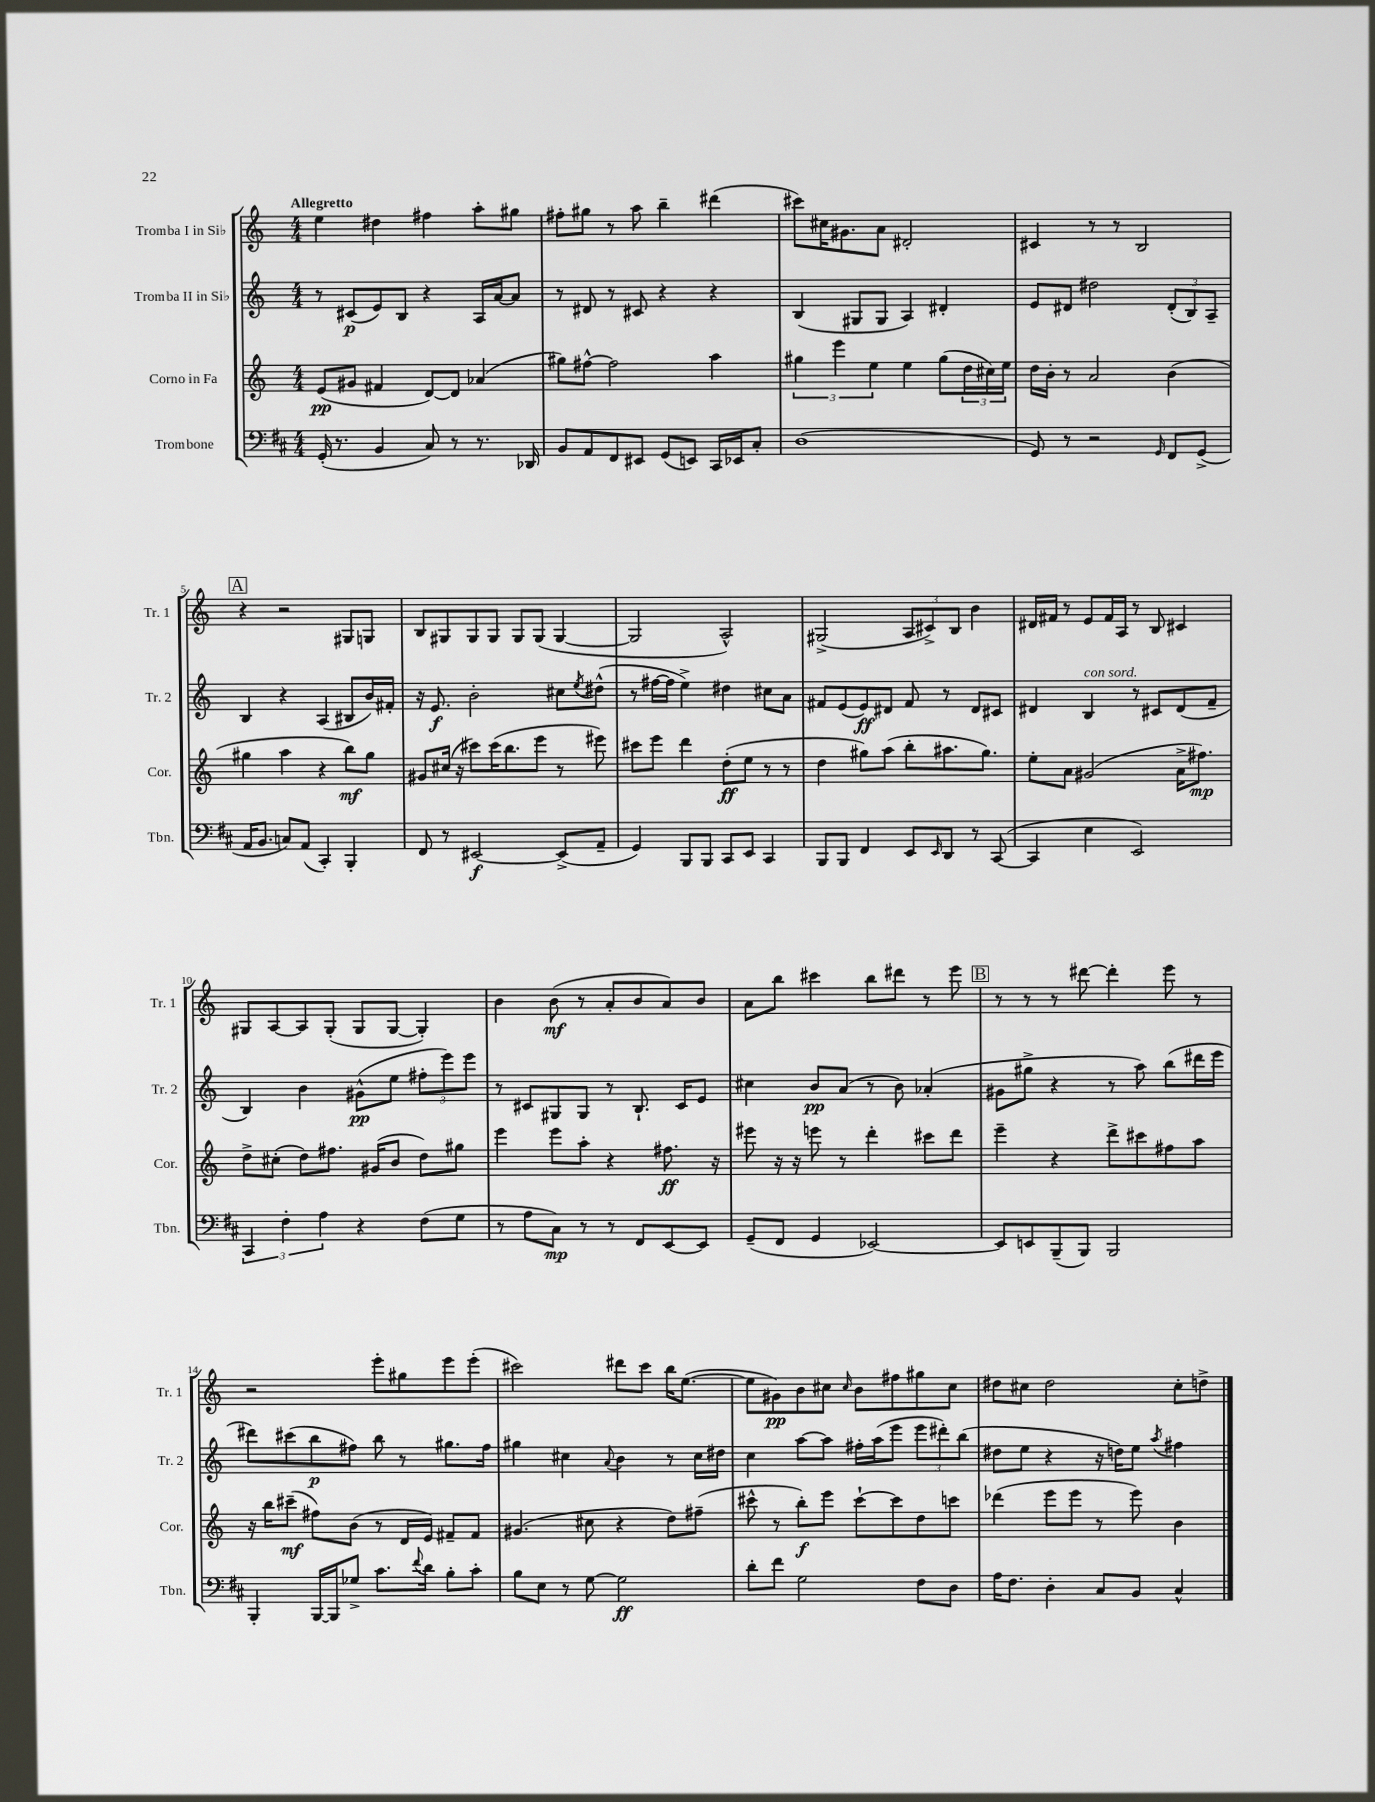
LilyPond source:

<<
\new StaffGroup <<
\new Staff = "s0" \with { instrumentName = "Tromba I in Sib" shortInstrumentName = "Tr. 1" } {
    \clef treble \key c \major \numericTimeSignature \time 4/4 \tempo "Allegretto"
    e''4 dis''4 fis''4 a''8-. gis''8 |
    fis''8-. gis''8 r8 a''8 b''4-- dis'''4( |
    cis'''8) cis''16 gis'8. a'8 dis'2-. |
    cis'4 r8 r8 b2 |
    \mark \markup { \box "A" } r4 r2 gis8 g8 |
    b8 gis8 gis8 gis8 gis8 gis8( gis4~ |
    gis2 a2-^) |
    gis2->( \tuplet 3/2 { a8 cis'8->) b8 } b'4 |
    dis'16 fis'16 r8 e'8 fis'16 a16 r8 b8 cis'4 |
    gis8 a8~ a8 gis8-.( gis8 gis8~ gis4-.) |
    b'4 b'8\mf( r8 a'8-. b'8 a'8) b'8 |
    a'8 b''8 cis'''4 b''8 dis'''8 r8 e'''8 |
    \mark \markup { \box "B" } r8 r8 r8 dis'''8~ dis'''4-. e'''8 r8 |
    r2 e'''8-. gis''8 e'''8 e'''8-.( |
    cis'''2) dis'''8 cis'''8 b''16 e''8.~( |
    e''8 gis'8\pp) b'8 cis''8 \grace { cis''16 } b'8 fis''8 gis''8 cis''8 |
    dis''8 cis''8 dis''2 cis''8-. d''8-> \bar "|." |
}
\new Staff = "s1" \with { instrumentName = "Tromba II in Sib" shortInstrumentName = "Tr. 2" } {
    \clef treble \key c \major \numericTimeSignature \time 4/4
    r8 cis'8\p( e'8) b8 r4 a16 a'16~ a'8 |
    r8 dis'8 r8 cis'8 r4 r4 |
    b4( gis8 gis8 a4) dis'4-. |
    e'8 dis'8 dis''2 \tuplet 3/2 { dis'8-.( b8) a8-- } |
    \mark \markup { \box "A" } b4 r4 a4( bis8 b'16) fis'16-. |
    r16 e'8.\f b'2-. cis''8 \acciaccatura { e''8 } dis''8-^( |
    r8 fis''16~ fis''16 e''4->) dis''4 cis''8 a'8 |
    fis'8 e'8( e'8\ff) dis'8 fis'8 r8 dis'8 cis'8 |
    dis'4 b4^\markup { \italic "con sord." } r8 cis'8 dis'8( f'8-- |
    b4) b'4 gis'8-^\pp( e''8 \tuplet 3/2 { fis''8-. e'''8) e'''8 } |
    r8 cis'8 gis8 gis8 r8 b8.-! cis'16 e'8 |
    cis''4 b'8\pp a'8( r8 b'8) aes'4-.( |
    \mark \markup { \box "B" } gis'8 gis''8-> r4 r8 a''8) b''8( dis'''16 e'''16 |
    dis'''8) cis'''8( b''8\p fis''8) b''8 r8 gis''8. fis''16 |
    gis''4 cis''4 \appoggiatura { a'8 } b'4 r8 cis''16 dis''16 |
    c''4 a''8~ a''8 fis''16-. a''16( e'''8 \tuplet 3/2 { e'''8 dis'''8-.) b''8( } |
    dis''8 e''8 r4 r16 d''16) e''8 \acciaccatura { a''8 } fis''4 \bar "|." |
}
\new Staff = "s2" \with { instrumentName = "Corno in Fa" shortInstrumentName = "Cor." } {
    \clef treble \key c \major \numericTimeSignature \time 4/4
    e'8\pp( gis'8 fis'4 d'8~) d'8 aes'4( |
    gis''8) fis''8~-^ fis''2 a''4 |
    \tuplet 3/2 { gis''4 e'''4 e''4 } e''4 gis''8( \tuplet 3/2 { d''16 cis''16) e''16 } |
    d''16 b'16-. r8 a'2 b'4( |
    \mark \markup { \box "A" } gis''4 a''4 r4 b''8\mf) gis''8 |
    gis'8 cis''16( r16 cis'''8) cis'''16( b''8. e'''8 r8 eis'''8) |
    cis'''8 e'''8 d'''4 d''8-.\ff( e''8 r8 r8 |
    d''4 gis''8) a''8( b''8-. ais''8. gis''8.) |
    e''8-. a'8 gis'2( a'16-> fis''8.\mp) |
    d''8-> cis''8-.( d''8) fis''8. gis'16( b'8 d''8) gis''8 |
    e'''4 e'''8 a''8-. r4 fis''8.\ff r16 |
    eis'''8 r16 r16 e'''8 r8 d'''4-. cis'''8 d'''8 |
    \mark \markup { \box "B" } e'''4-- r4 d'''8-> cis'''8 fis''8 a''8 |
    r16 b''16 cis'''8--\mf( fis''8) b'8( r8 d'16 e'16) fis'8-- fis'8 |
    gis'4.( cis''8 r4 d''8) fis''8--( |
    cis'''8-^ r8 b''8-.\f) e'''8 cis'''8~-! cis'''8 d''8 c'''8 |
    des'''4( e'''8 e'''8 r8 e'''8) b'4 \bar "|." |
}
\new Staff = "s3" \with { instrumentName = "Trombone" shortInstrumentName = "Tbn." } {
    \clef bass \key d \major \numericTimeSignature \time 4/4
    g,16-.( r8. b,4 cis8) r8 r8. des,16 |
    b,8 a,8 fis,8 eis,8 g,8( e,8) cis,16 ees,16 cis8-. |
    d1( |
    g,8) r8 r2 \grace { g,16 } fis,8 g,8->( |
    \mark \markup { \box "A" } a,16 b,8. c8) a,8( cis,4-.) b,,4-. |
    fis,8 r8 eis,2~\f eis,8->( a,8-- |
    g,4) b,,8 b,,8 cis,8 e,8 cis,4 |
    b,,8 b,,8 fis,4 e,8 \grace { e,16 } d,8 r8 cis,8~( |
    cis,4 e4 e,2) |
    \tuplet 3/2 { cis,4 fis4-. a4 } r4 fis8( g8 |
    r8 a8 cis8\mp) r8 r8 fis,8 e,8~ e,8 |
    g,8--( fis,8 g,4 ees,2~) |
    \mark \markup { \box "B" } ees,8 e,8 b,,8--( b,,8) b,,2 |
    b,,4-. b,,16~ b,,16 ges8-> cis'8. \appoggiatura { fis'8 } d'16 b8-. cis'8-. |
    b8 e8 r8 g8~ g2\ff |
    d'8-. fis'8 g2 fis8 d8 |
    a16 fis8. d4-. cis8 b,8 cis4-^ \bar "|." |
}
>>
>>
